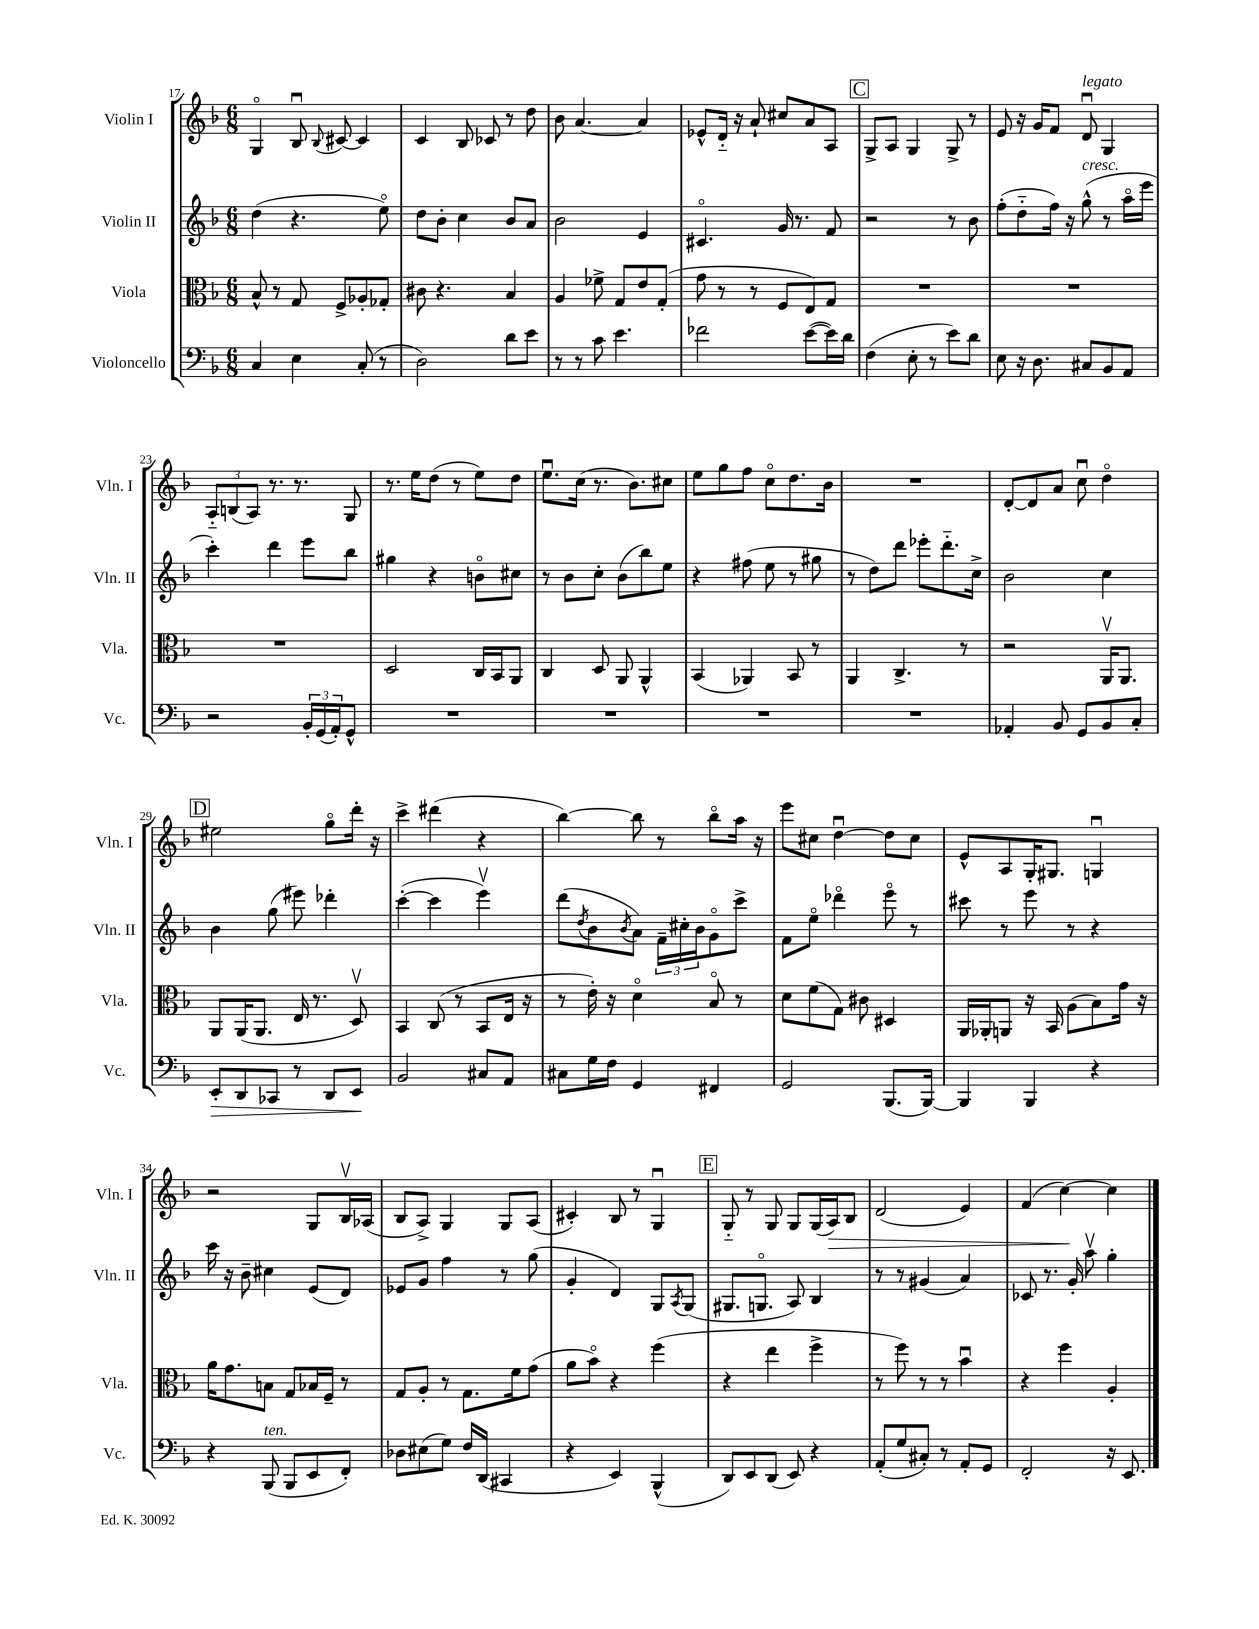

**kern	**dynam	**kern	**kern	**kern	**dynam
*part4	*part4	*part3	*part2	*part1	*part1
*staff4	*staff4	*staff3	*staff2	*staff1	*staff1
*I"Violoncello	*	*I"Viola	*I"Violin II	*I"Violin I	*
*I'Vc.	*	*I'Vla.	*I'Vln. II	*I'Vln. I	*
*clefF4	*	*clefC3	*clefG2	*clefG2	*
*k[b-]	*	*k[b-]	*k[b-]	*k[b-]	*
*M6/8	*	*M6/8	*M6/8	*M6/8	*
=17	=17	=17	=17	=17	=17
4C/	.	8B-^^/	(4dd\	4G/	.
.	.	8r	.	.	.
4E\	.	8G/	4.r	8B-u/	.
.	.	.	.	8qqB-/	.
.	.	8F^/L	.	[8c#X/	.
(8C'/	.	8A-X'/	.	4c#/]	.
8r	.	8G-X'/J	8ee\)	.	.
=18	=18	=18	=18	=18	=18
2D\)	.	8c#X\	8dd\L	4c/	.
.	.	4.r	8b-'\J	.	.
.	.	.	4cc\	8B-/	.
.	.	.	.	8c-X/	.
8d\L	.	4B-/	8b-/L	8r	.
8e\J	.	.	8a/J	8dd\	.
=19	=19	=19	=19	=19	=19
8r	.	4A/	2b-\	8b-\	.
8r	.	.	.	[4.a/	.
8c\	.	8f-X^\	.	.	.
4.e\	.	8G/L	.	.	.
.	.	8e/	4e/	4a/]	.
.	.	(8G'/J	.	.	.
=20	=20	=20	=20	=20	=20
2f-X\	.	8g\	4.c#X/	8e-X^^/L	.
.	.	8r	.	16d/Jk	.
.	.	.	.	16r	.
.	.	8r	.	8a`/	.
.	.	8F/L	16g/	8cc#X/L	.
.	.	.	8.r	.	.
([8e\L	.	8E/)	.	8a/	.
16e\L])	.	8G/J	8f/	8A/J	.
16d\JJ	.	.	.	.	.
!!LO:REH:place=s1:t=C
=21	=21	=21	=21	=21	=21
(4F\	.	2.r	2r	8G^/L	.
.	.	.	.	8A/J	.
8E'\	.	.	.	4G/	.
8r	.	.	.	.	.
8e\L)	.	.	8r	8G^/	.
8d\J	.	.	8b-\	8r	.
=22	=22	=22	=22	=22	=22
8E\	.	2.r	(8ff'\L	8e/	.
16r	.	.	8dd\	16r	.
8.D\	.	.	.	16g/KL	.
.	.	.	16ff\Jk)	8f/J	.
.	.	.	16r	.	.
!	!	!	!	!LO:TX:a:i:t=legato	!
!	!	!	!LO:TX:a:i:t=cresc.	!	!
8C#X/L	.	.	(8gg^^\	8du/	.
8BB-/	.	.	8r	4G/	.
8AA/J	.	.	16aa\LL	.	.
.	.	.	16eee\JJ	.	.
!!LO:LB:g=z
=23	=23	=23	=23	=23	=23
2r	.	2.r	4ccc'\)	12A/L	.
.	.	.	.	(12Bn/	.
.	.	.	.	12A/J)	.
.	.	.	4ddd\	8.r	.
.	.	.	.	8.r	.
24BB-'/LL	.	.	8eee\L	.	.
(24GG/	.	.	.	.	.
24AA'/J)	.	.	.	.	.
8GG^^/J	.	.	8bb-\J	8G/	.
=24	=24	=24	=24	=24	=24
2.r	.	2D/	4gg#X\	8.r	.
.	.	.	.	16ee\KL	.
.	.	.	4r	(8dd\J	.
.	.	.	.	8r	.
.	.	16C/LL	8bn\L	8ee\L)	.
.	.	16BB-/J	.	.	.
.	.	8AA/J	8cc#X\J	8dd\J	.
=25	=25	=25	=25	=25	=25
2.r	.	4C/	8r	8.eeu\L	.
.	.	.	8b-\L	.	.
.	.	.	.	(16cc\Jk	.
.	.	8D/	8cc'\J	8.r	.
.	.	8AA/	(8b-\L	.	.
.	.	.	.	8.b-\L)	.
.	.	4AA^^/	8bb-\)	.	.
.	.	.	8ee\J	8cc#X\J	.
=26	=26	=26	=26	=26	=26
2.r	.	(4BB-/	4r	8ee\L	.
.	.	.	.	8gg\	.
.	.	4AA-X/)	(8ff#X\	8ff\J	.
.	.	.	8ee\	8cc\L	.
.	.	8BB-/	8r	8.dd\	.
.	.	8r	8gg#X\	.	.
.	.	.	.	16b-\Jk	.
=27	=27	=27	=27	=27	=27
2.r	.	4AA/	8r	2.r	.
.	.	.	8dd\L)	.	.
.	.	4.C^/	8ddd\J	.	.
.	.	.	8eee-X'\L	.	.
.	.	.	8.ddd\	.	.
.	.	8r	.	.	.
.	.	.	16cc^\Jk	.	.
=28	=28	=28	=28	=28	=28
4AA-X'/	.	2r	2b-\	[8d'/L	.
.	.	.	.	8d/]	.
8BB-/	.	.	.	8a/J	.
8GG/L	.	.	.	8ccu\	.
8BB-/	.	16AAv/KL	4cc\	4dd\	.
.	.	8.AA/J	.	.	.
8C'/J	.	.	.	.	.
!!LO:LB:g=z
!!LO:REH:place=s1:t=D
=29	=29	=29	=29	=29	=29
!	!LO:HP:b	!	!	!	!
8EE'/L	>	8AA/L	4b-\	2ee#X\	.
8DD/	.	(16AA/K	.	.	.
.	.	8.AA/J	.	.	.
8CC-X/J	.	.	(8gg\	.	.
8r	.	16E/	8eee#X\)	.	.
.	.	8.r	.	.	.
8DD/L	.	.	4ddd-X'\	8gg\L	.
8EE/J	.	8Dv/)	.	16ddd'\Jk	.
.	.	.	.	16r	.
.	]	.	.	.	.
=30	=30	=30	=30	=30	=30
2BB-/	.	4BB-/	([4ccc'\	4ccc^\	.
.	.	(8C/	4ccc\]	(4ddd#X\	.
.	.	8r	.	.	.
8C#X/L	.	8BB-/L	4eeev\)	4r	.
8AA/J	.	16E/Jk	.	.	.
.	.	16r	.	.	.
=31	=31	=31	=31	=31	=31
8C#X\L	.	8r	(8ddd\L	[4bb-\)	.
.	.	.	8qdd/	.	.
16G\L	.	16e'\)	8b-\	.	.
16F\JJ	.	16r	.	.	.
.	.	.	8qb-/	.	.
4GG/	.	4d\	8a\J)	8bb-\]	.
.	.	.	24f~\LL	8r	.
.	.	.	24cc#X'\	.	.
.	.	.	24b-\J	.	.
4FF#X/	.	8B-/	8g\	8bb-\L	.
.	.	8r	8ccc^\J	16aa\Jk	.
.	.	.	.	16r	.
=32	=32	=32	=32	=32	=32
2GG/	.	8d\L	8f\L	8eee\L	.
.	.	(8f\	8ee\J	8cc#X\J	.
.	.	8G\J)	4ddd-X\	[4ddu\	.
.	.	8c#X\	.	.	.
(8.BBB-/L	.	4D#X/	8eee\	8dd\L]	.
.	.	.	8r	8cc#\J	.
[16BBB-/Jk)	.	.	.	.	.
=33	=33	=33	=33	=33	=33
4BBB-/]	.	16AA/LL	8ccc#X\	8e^^/L	.
.	.	16AA-X'/J	.	.	.
.	.	8AAn/J	8r	8A/	.
4BBB-/	.	16r	8eee\	16G'/K	.
.	.	16BB-/	.	8.G#X/J	.
.	.	(8A\L	8r	.	.
4r	.	8B-\)	4r	4Gnu/	.
.	.	16g\Jk	.	.	.
.	.	16r	.	.	.
!!LO:LB:g=z
=34	=34	=34	=34	=34	=34
4r	.	16a\KL	16ccc\	2r	.
.	.	8.g\	16r	.	.
.	.	.	8b-~\	.	.
!LO:TX:a:i:t=ten.	!	!	!	!	!
(8BBB-/	.	8Bn\J	4cc#X\	.	.
8BBB-/L	.	8G/L	.	.	.
8EE/	.	16B-X/L	(8e/L	8G/L	.
.	.	16F~/JJ	.	.	.
8FF'/J)	.	8r	8d/J)	16B-v/L	.
.	.	.	.	(16A-X/JJ	.
=35	=35	=35	=35	=35	=35
8D-X\L	.	8G/L	8e-X/L	8B-/L	.
(8E#X\	.	8A'/J	8g/J	8A^/J)	.
8G\J)	.	8r	4ff\	4G/	.
16F/LL	.	8.G\L	.	.	.
(16DD/JJ	.	.	.	.	.
4CC#X/	.	.	8r	8G/L	.
.	.	16f\k	.	.	.
.	.	(8g\J	(8gg\	(8A/J	.
=36	=36	=36	=36	=36	=36
4r	.	8a\L	4g'/	4c#X'/)	.
.	.	8b-\J)	.	.	.
4EE/)	.	4r	4d/)	8B-/	.
.	.	.	.	8r	.
(4BBB-^^/	.	(4ff\	8G/L	4Gu/	.
.	.	.	8qA/	.	.
.	.	.	(8G/J	.	.
!!LO:REH:place=s1:t=E
=37	=37	=37	=37	=37	=37
8DD/L)	.	4r	8.G#X/L	8G/	.
8EE/	.	.	.	8r	.
.	.	.	8.Gn/J	.	.
(8DD/J	.	4ee\	.	8G/	.
8EE/)	.	.	8A/)	8G/L	.
4r	.	4ff^\	4B-/	(16G/L	.
!	!	!	!	!	!LO:HP:b
.	.	.	.	16A/J)	>
.	.	.	.	8B-/J	.
=38	=38	=38	=38	=38	=38
(8AA'/L	.	8r	8r	(2d/	.
8G/	.	8ff\)	8r	.	.
8C#X'/J)	.	8r	(4g#X/	.	.
8r	.	8r	.	.	.
8AA'/L	.	4b-u\	4a/)	4e/)	.
8GG/J	.	.	.	.	.
=39	=39	=39	=39	=39	=39
2FF'/	.	4r	8c-X/	(4f/	.
.	.	.	8.r	.	.
.	.	4ff\	.	[4cc\)	.
.	.	.	16g'/	.	.
.	.	.	8aav\	.	.
16r	.	4A'/	4gg'\	4cc\]	]
8.EE/	.	.	.	.	.
==	==	==	==	==	==
*-	*-	*-	*-	*-	*-
